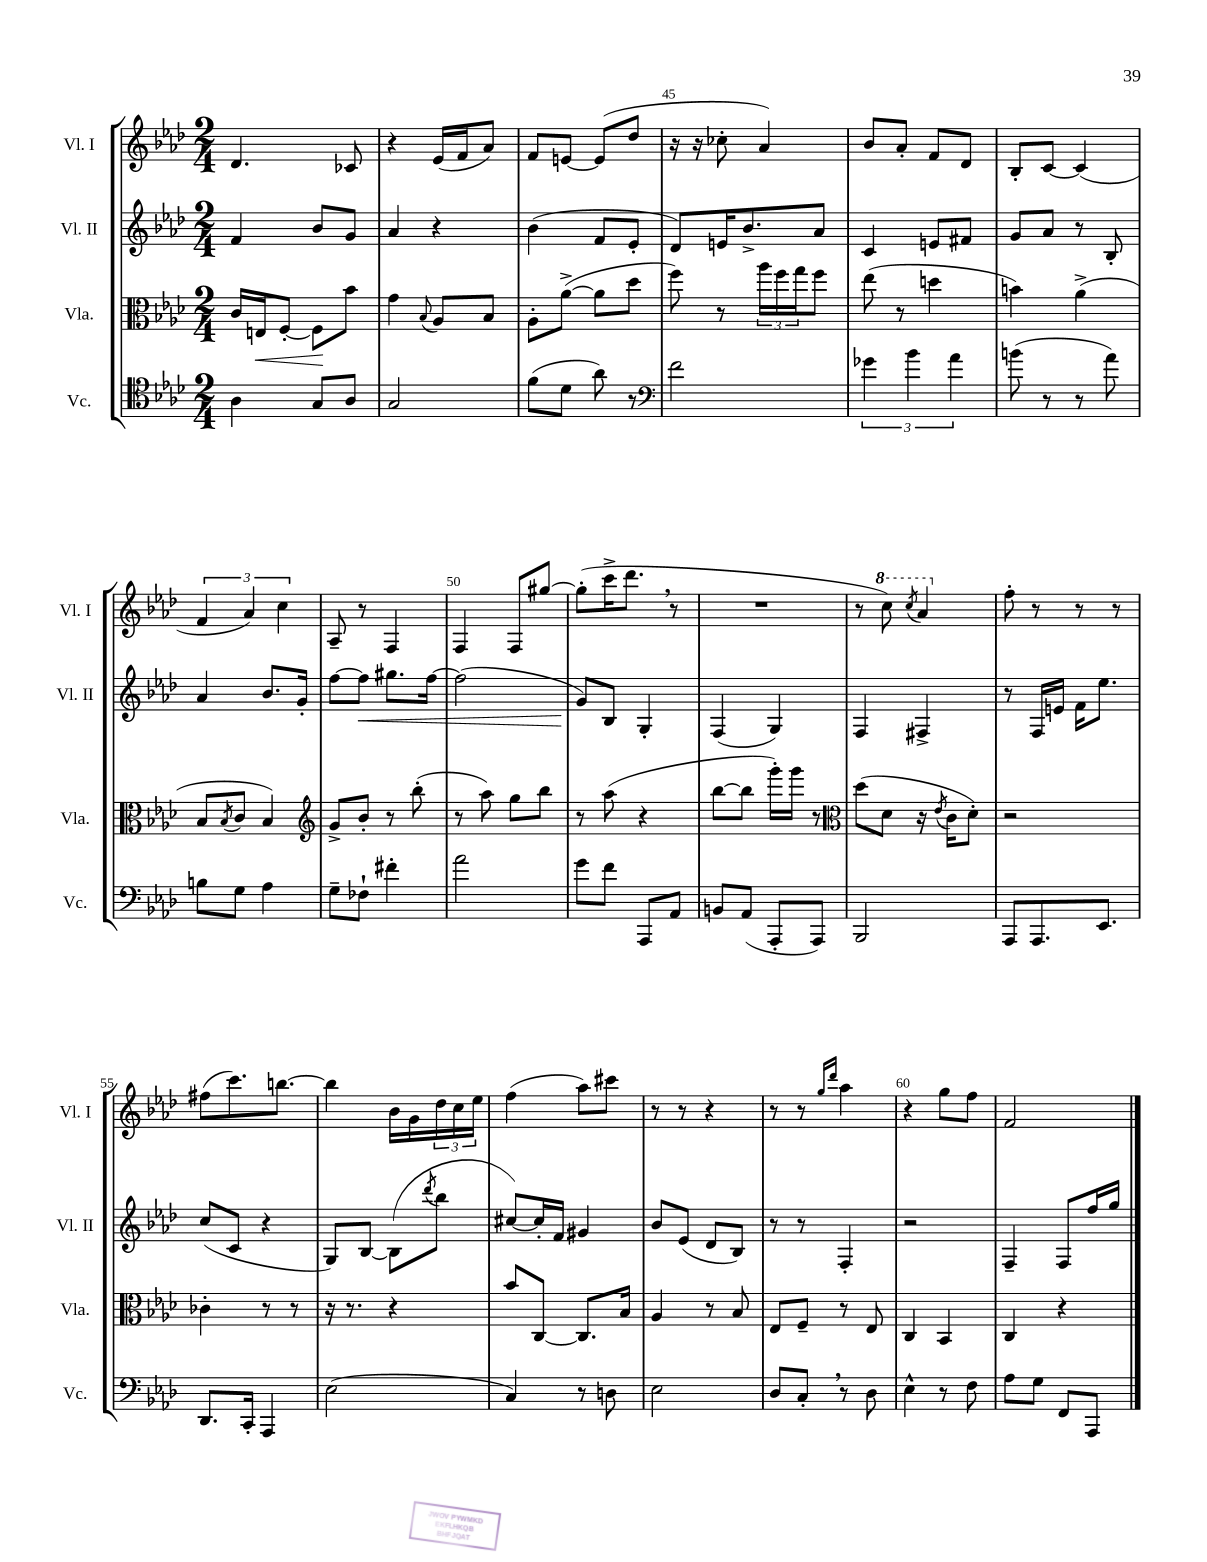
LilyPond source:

<<
\new StaffGroup <<
\new Staff = "s0" \with { instrumentName = "Vl. I" shortInstrumentName = "Vl. I" } {
    \clef treble \key aes \major \numericTimeSignature \time 2/4
    des'4. ces'8 |
    r4 ees'16( f'16 aes'8) |
    f'8 e'8~ e'8( des''8 |
    r16 r16 ces''8-. aes'4) |
    bes'8 aes'8-. f'8 des'8 |
    bes8-. c'8~ c'4( |
    \tuplet 3/2 { f'4 aes'4) c''4 } |
    aes8-- r8 f4 |
    f4 f8 gis''8~ |
    gis''8-.( c'''16-> des'''8. \breathe r8 |
    R2 |
    r8 \ottava #1 c'''8) \acciaccatura { c'''8 } aes''4 \ottava #0 |
    f''8-. r8 r8 r8 |
    fis''8( c'''8.) b''8.~ |
    b''4 bes'16 g'16 \tuplet 3/2 { des''16 c''16 ees''16 } |
    f''4( aes''8) cis'''8 |
    r8 r8 r4 |
    r8 r8 \grace { g''16 des'''16 } aes''4 |
    r4 g''8 f''8 |
    f'2 \bar "|." |
}
\new Staff = "s1" \with { instrumentName = "Vl. II" shortInstrumentName = "Vl. II" } {
    \clef treble \key aes \major \numericTimeSignature \time 2/4
    f'4 bes'8 g'8 |
    aes'4 r4 |
    bes'4( f'8 ees'8-. |
    des'8) e'16 bes'8.-> aes'8 |
    c'4 e'8 fis'8 |
    g'8 aes'8 r8 bes8-. |
    aes'4 bes'8. g'16-. |
    f''8~ f''8\< gis''8. f''16~ |
    f''2( |
    g'8\!) bes8 g4-. |
    f4( g4) |
    f4 fis4-> |
    r8 f16 e'16 f'16 ees''8. |
    c''8( c'8 r4 |
    g8) bes8~ bes8( \acciaccatura { des'''8 } bes''8 |
    cis''8~) cis''16-. f'16 gis'4 |
    bes'8 ees'8( des'8 bes8) |
    r8 r8 f4-. |
    r2 |
    f4-- f8 f''16 g''16 \bar "|." |
}
\new Staff = "s2" \with { instrumentName = "Vla." shortInstrumentName = "Vla." } {
    \clef alto \key aes \major \numericTimeSignature \time 2/4
    c'16 e16\< f8~-. f8\! bes'8 |
    g'4 \appoggiatura { bes8 } aes8 bes8 |
    aes8-. aes'8~->( aes'8 des''8 |
    f''8) r8 \tuplet 3/2 { aes''16 f''16 g''16 } f''8 |
    ees''8( r8 d''4 |
    b'4) aes'4->( |
    bes8 \acciaccatura { bes8 } c'8 bes4) |
    \clef treble g'8-> bes'8-. r8 bes''8-.( |
    r8 aes''8) g''8 bes''8 |
    r8 aes''8( r4 |
    bes''8~ bes''8 g'''16-.) g'''16 r8 |
    \clef alto des''8( des'8 r16 \acciaccatura { ees'8 } c'16 des'8-.) |
    r2 |
    ces'4-. r8 r8 |
    r16 r8. r4 |
    bes'8 c8~ c8. bes16 |
    aes4 r8 bes8 |
    ees8 f8-- r8 ees8 |
    c4 bes,4 |
    c4 r4 \bar "|." |
}
\new Staff = "s3" \with { instrumentName = "Vc." shortInstrumentName = "Vc." } {
    \clef tenor \key aes \major \numericTimeSignature \time 2/4
    aes4 g8 aes8 |
    g2 |
    f'8( des'8 aes'8) r8 |
    \clef bass f'2 |
    \tuplet 3/2 { ges'4 bes'4 aes'4 } |
    b'8( r8 r8 aes'8) |
    b8 g8 aes4 |
    g8-- fes8-! fis'4-. |
    aes'2 |
    g'8 f'8 aes,,8 aes,8 |
    b,8 aes,8( aes,,8-. aes,,8) |
    bes,,2 |
    aes,,8 aes,,8. ees,8. |
    des,8. c,16-. aes,,4 |
    ees2( |
    c4) r8 d8 |
    ees2 |
    des8 c8-. \breathe r8 des8 |
    ees4-^ r8 f8 |
    aes8 g8 f,8 aes,,8 \bar "|." |
}
>>
>>
\layout { \context { \Score currentBarNumber = #42 \override BarNumber.break-visibility = ##(#f #t #t) barNumberVisibility = #(every-nth-bar-number-visible 5) } }
